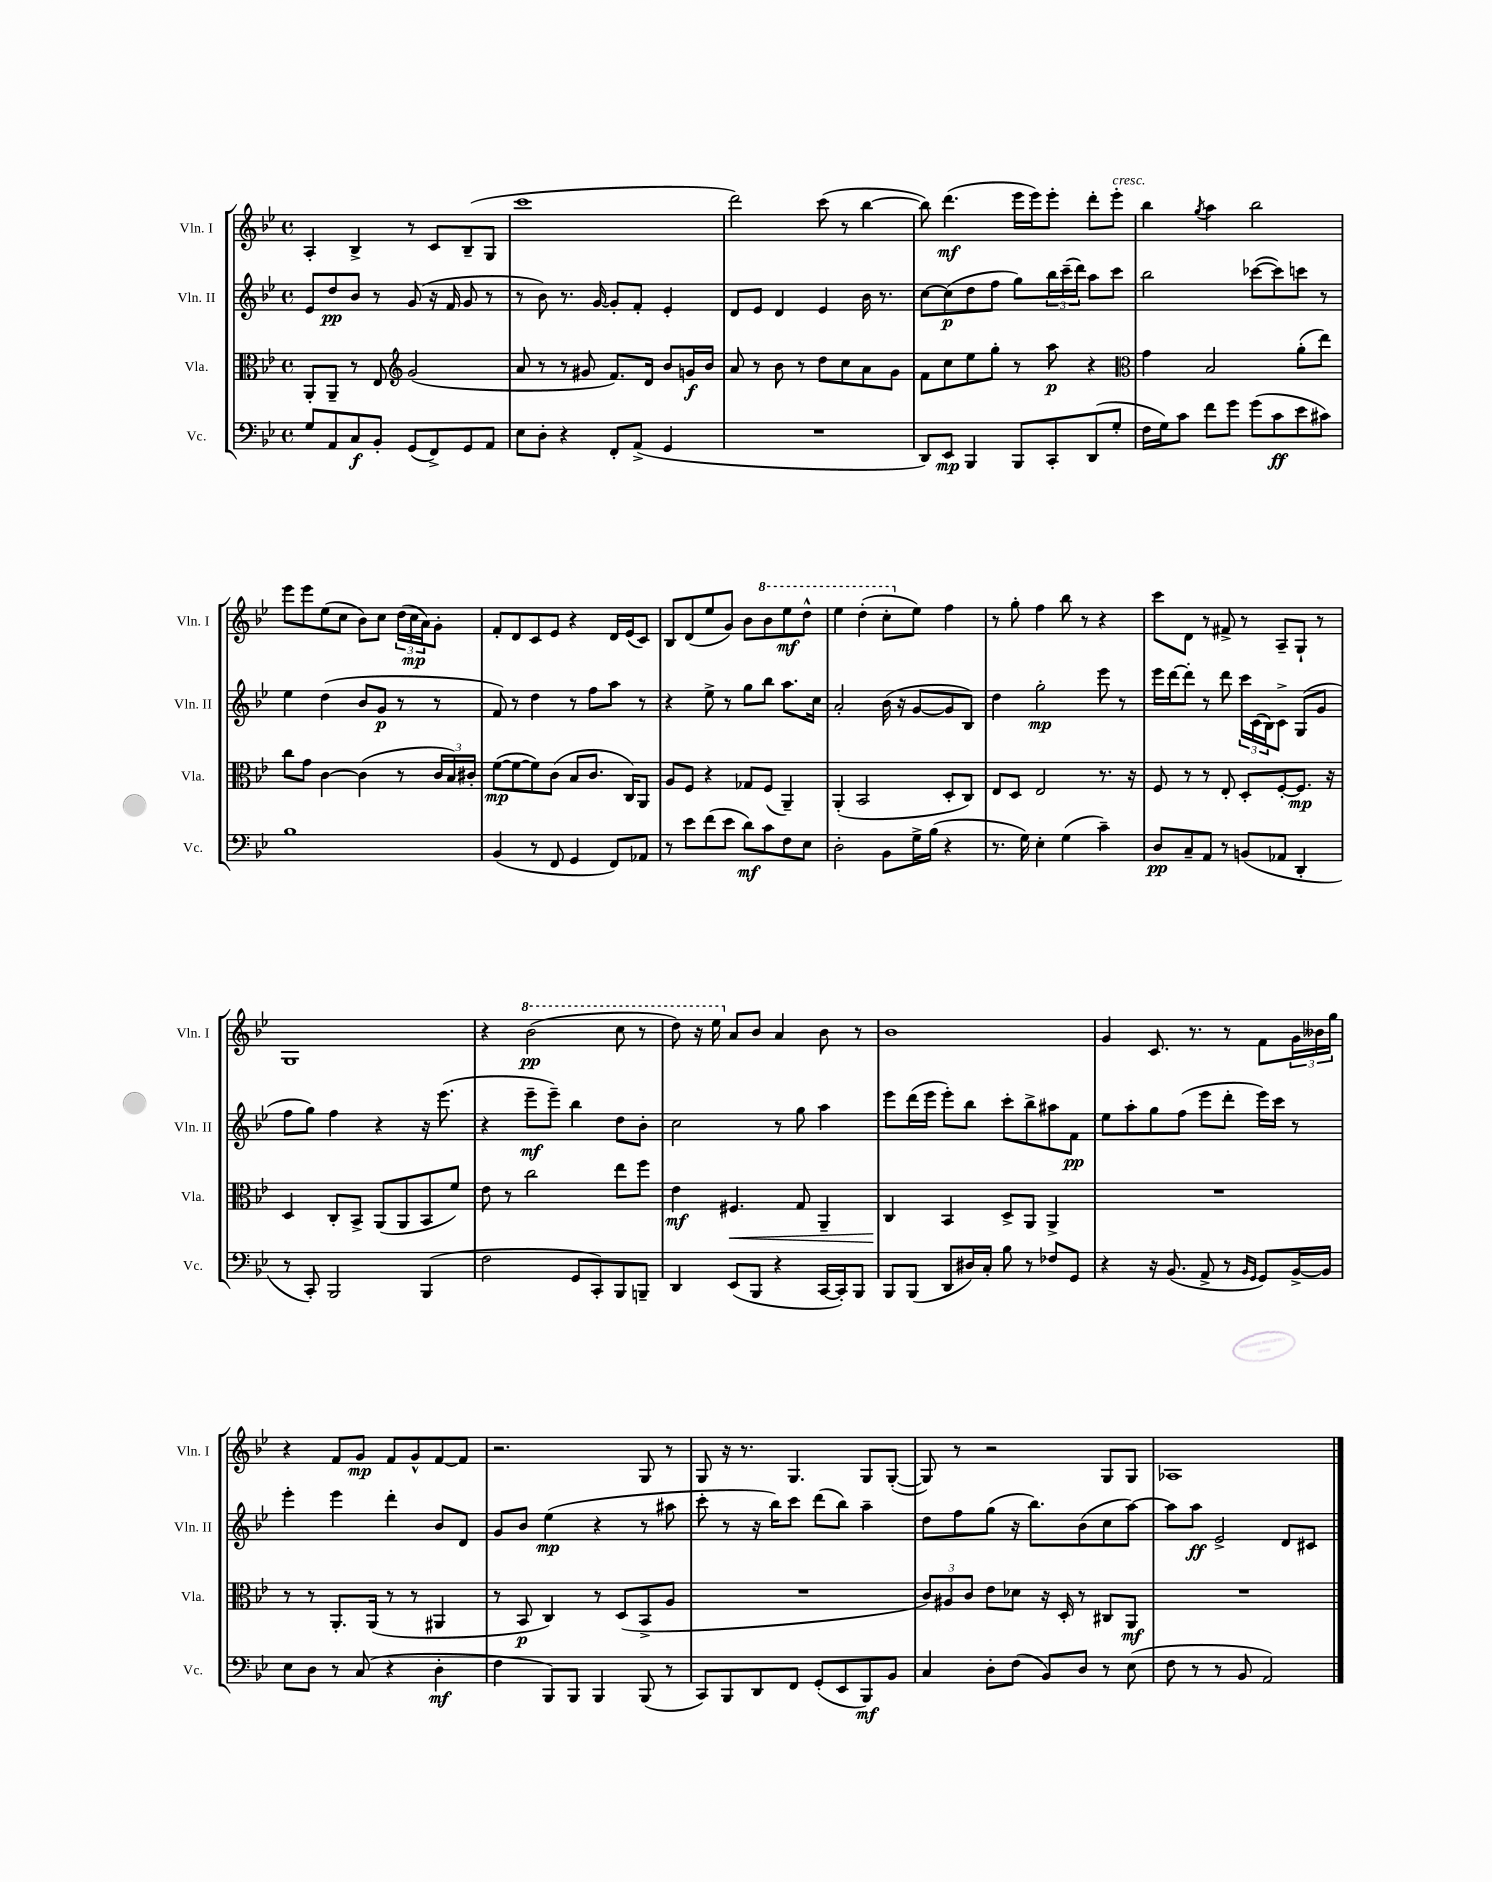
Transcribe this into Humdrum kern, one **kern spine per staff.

**kern	**dynam	**kern	**dynam	**kern	**dynam	**kern	**dynam
*part4	*part4	*part3	*part3	*part2	*part2	*part1	*part1
*staff4	*staff4	*staff3	*staff3	*staff2	*staff2	*staff1	*staff1
*I"Vc.	*	*I"Vla.	*	*I"Vln. II	*	*I"Vln. I	*
*I'Vc.	*	*I'Vla.	*	*I'Vln. II	*	*I'Vln. I	*
*clefF4	*	*clefC3	*	*clefG2	*	*clefG2	*
*k[b-e-]	*	*k[b-e-]	*	*k[b-e-]	*	*k[b-e-]	*
*M4/4	*	*M4/4	*	*M4/4	*	*M4/4	*
*met(c)	*	*met(c)	*	*met(c)	*	*met(c)	*
=15	=15	=15	=15	=15	=15	=15	=15
8G/L	.	8AA'/L	.	8e-/L	.	4A'/	.
8AA/	.	8AA~/J	.	8dd/	pp	.	.
8C/	f	8r	.	8b-/J	.	4B-^/	.
8BB-'/J	.	8E-/	.	8r	.	.	.
*	*	*clefG2	*	*	*	*	*
(8GG/L	.	(2g/	.	(8g/	.	8r	.
8FF^/)	.	.	.	16r	.	8c/L	.
.	.	.	.	16f/	.	.	.
8GG/	.	.	.	8g/	.	(8B-~/	.
8AA/J	.	.	.	8r	.	8G/J	.
=16	=16	=16	=16	=16	=16	=16	=16
8E-\L	.	8a/	.	8r	.	1ccc	.
8D'\J	.	8r	.	8b-\)	.	.	.
4r	.	8r	.	8.r	.	.	.
.	.	8g#X/	.	.	.	.	.
.	.	.	.	[16g/	.	.	.
8FF'/L	.	8.f/L)	.	8g'/L]	.	.	.
(8AA^/J	.	.	.	8f'/J	.	.	.
.	.	16d/Jk	.	.	.	.	.
4GG/	.	8b-/L	.	4e-'/	.	.	.
.	.	16gn/L	f	.	.	.	.
.	.	16b-/JJ	.	.	.	.	.
=17	=17	=17	=17	=17	=17	=17	=17
1r	.	8a/	.	8d/L	.	2ddd\)	.
.	.	8r	.	8e-/J	.	.	.
.	.	8b-\	.	4d/	.	.	.
.	.	8r	.	.	.	.	.
.	.	8dd\L	.	4e-/	.	(8ccc\	.
.	.	8cc\	.	.	.	8r	.
.	.	8a\	.	16b-\	.	[4bb-\	.
.	.	.	.	8.r	.	.	.
.	.	8g\J	.	.	.	.	.
=18	=18	=18	=18	=18	=18	=18	=18
8DD/L)	.	8f\L	.	[8cc\L	.	8bb-\])	.
8EE-/J	mp	8cc\	.	(8cc\]	p	(4.ddd\	mf
4BBB-/	.	8ee-\	.	8dd\	.	.	.
.	.	8gg'\J	.	8ff\J	.	.	.
8BBB-/L	.	8r	.	8gg\L)	.	16eee-\LL	.
.	.	.	.	.	.	16eee-\J)	.
8CC'/	.	8aa\	p	24bb-\L	.	8eee-'\J	.
.	.	.	.	(24ccc~\	.	.	.
.	.	.	.	24ddd\JJ)	.	.	.
(8DD/	.	4r	.	8aa\L	.	8ddd'\L	.
!	!	!	!	!	!	!LO:TX:a:i:t=cresc.	!
8G'/J	.	.	.	8ccc\J	.	8eee-'\J	.
=19	=19	=19	=19	=19	=19	=19	=19
*	*	*clefC3	*	*	*	*	*
16F\LL	.	4g\	.	2bb-\	.	4bb-\	.
16G\J)	.	.	.	.	.	.	.
8c\J	.	.	.	.	.	.	.
.	.	.	.	.	.	8qgg/	.
8f\L	.	2B-/	.	.	.	4aa\	.
8g\J	.	.	.	.	.	.	.
(8g\L	.	.	.	([8ccc-X\L	.	2bb-\	.
8c\	ff	.	.	8ccc-\])	.	.	.
8e-\	.	(8a'\L	.	8cccn\J	.	.	.
8c#X\J)	.	8ee-\J)	.	8r	.	.	.
!!LO:LB:g=z
=20	=20	=20	=20	=20	=20	=20	=20
1B-	.	8cc\L	.	4ee-\	.	8eee-\L	.
.	.	8g\J	.	.	.	8eee-\	.
.	.	[4c\	.	(4dd\	.	(8ee-\	.
.	.	.	.	.	.	8cc\J	.
.	.	(4c\]	.	8b-/L	.	8b-\L)	.
.	.	.	.	8g/J	p	8cc\J	.
.	.	8r	.	8r	.	(24dd\LL	.
.	.	.	.	.	.	24cc\	mp
.	.	.	.	.	.	24a\J)	.
.	.	24c/LL	.	8r	.	8g'\J	.
.	.	24B-/)	.	.	.	.	.
.	.	24c#X'/JJ	.	.	.	.	.
=21	=21	=21	=21	=21	=21	=21	=21
(4BB-/	.	([8f\L	mp	8f/)	.	8f'/L	.
.	.	8f\_	.	8r	.	8d/	.
8r	.	8f\])	.	4dd\	.	8c/	.
8FF/	.	(8c\J	.	.	.	8e-/J	.
4GG/	.	8B-/L	.	8r	.	4r	.
.	.	8.c/J	.	8ff\L	.	.	.
8FF/L)	.	.	.	8aa\J	.	16d/LL	.
.	.	16C/KL)	.	.	.	(16e-/J	.
8AA-X/J	.	8AA/J	.	8r	.	8c/J)	.
=22	=22	=22	=22	=22	=22	=22	=22
8r	.	8A/L	.	4r	.	8B-/L	.
8e-\L	.	8F/J	.	.	.	(8d/	.
(8f\	.	4r	.	8ee-^\	.	8ee-/	.
8e-\J	.	.	.	8r	.	8g/J)	.
8d\L)	mf	8G-X/L	.	8gg\L	.	8b-\L	.
*	*	*	*	*	*	*8va	*
8c\	.	(8F/J	.	8bb-\J	.	8bb-\	.
8F\	.	4AA~/)	.	8.aa\L	.	8eee-\	mf
8E-\J	.	.	.	.	.	8ddd^^\J	.
.	.	.	.	16cc\Jk	.	.	.
=23	=23	=23	=23	=23	=23	=23	=23
2D'\	.	(4AA'/	.	2a'/	.	4eee-\	.
.	.	2BB-/	.	.	.	(4ddd'\	.
8BB-\L	.	.	.	(16b-\	.	8ccc'\L	.
.	.	.	.	16r	.	.	.
*	*	*	*	*	*	*X8va	*
16G^\L	.	.	.	[8g/L	.	8ee-\J)	.
(16B-\JJ	.	.	.	.	.	.	.
4r	.	8D'/L	.	8g/]	.	4ff\	.
.	.	8C/J)	.	8B-/J)	.	.	.
=24	=24	=24	=24	=24	=24	=24	=24
8.r	.	8E-/L	.	4dd\	.	8r	.
.	.	8D/J	.	.	.	8gg'\	.
16G\)	.	.	.	.	.	.	.
4E-'\	.	2E-/	.	2gg'\	mp	4ff\	.
(4G\	.	.	.	.	.	8bb-\	.
.	.	.	.	.	.	8r	.
4c~\)	.	8.r	.	8eee-\	.	4r	.
.	.	.	.	8r	.	.	.
.	.	16r	.	.	.	.	.
=25	=25	=25	=25	=25	=25	=25	=25
8D/L	pp	8F/	.	16eee-\LL	.	8ccc\L	.
.	.	.	.	[16ddd\J	.	.	.
8C~/	.	8r	.	8ddd'\J]	.	8d\J	.
8AA/J	.	8r	.	8r	.	8r	.
8r	.	8E-'/	.	8ddd\	.	8f#X^/	.
(8BBn/L	.	8D'/L	.	24ccc\LL	.	8r	.
.	.	.	.	(24c\	.	.	.
.	.	.	.	24B-\J)	.	.	.
8AA-X/J	.	[8F'/	.	8c^\J	.	8A~/L	.
4DD'/	.	8.F/J]	mp	(8G/L	.	8G`/J	.
.	.	.	.	8g/J	.	8r	.
.	.	16r	.	.	.	.	.
!!LO:LB:g=z
=26	=26	=26	=26	=26	=26	=26	=26
8r	.	4D/	.	8ff\L	.	1G	.
8CC'/)	.	.	.	8gg\J)	.	.	.
2BBB-/	.	8C'/L	.	4ff\	.	.	.
.	.	8BB-^/J	.	.	.	.	.
.	.	(8AA/L	.	4r	.	.	.
.	.	8AA/	.	.	.	.	.
(4BBB-/	.	8BB-/	.	16r	.	.	.
.	.	.	.	(8.eee-\	.	.	.
.	.	8f/J)	.	.	.	.	.
=27	=27	=27	=27	=27	=27	=27	=27
2F\	.	8e-\	.	4r	.	4r	.
.	.	8r	.	.	.	.	.
*	*	*	*	*	*	*8va	*
.	.	2cc\	.	8eee-~\L	mf	(2bb-\	pp
.	.	.	.	8eee-~\J)	.	.	.
8GG/L	.	.	.	4bb-\	.	.	.
8CC'/)	.	.	.	.	.	.	.
8BBB-/	.	8ee-\L	.	8dd\L	.	8ccc\	.
8BBBn~/J	.	8ff\J	.	8b-'\J	.	8r	.
=28	=28	=28	=28	=28	=28	=28	=28
4DD/	.	4e-\	mf	2cc\	.	8ddd\)	.
.	.	.	.	.	.	16r	.
.	.	.	.	.	.	16eee-\	.
!	!	!	!LO:HP:b	!	!	!	!
*	*	*	*	*	*	*X8va	*
(8EE-/L	.	4.F#X/	<	.	.	8a/L	.
8BBB-/J	.	.	.	.	.	8b-/J	.
4r	.	.	.	8r	.	4a/	.
.	.	8G/	.	8gg\	.	.	.
[16CC/LL	.	4AA~/	.	4aa\	.	8b-\	.
16CC'/J])	.	.	.	.	.	.	.
8BBB-/J	.	.	.	.	.	8r	.
=29	=29	=29	=29	=29	=29	=29	=29
8BBB-/L	.	4C/	.	8eee-\L	.	1b-	.
(8BBB-/J	.	.	.	(16ddd\L	.	.	.
.	.	.	.	16eee-\JJ	.	.	.
8DD/L	.	4BB-/	[	8eee-'\L)	.	.	.
16D#X/L)	.	.	.	8bb-\J	.	.	.
16C'/JJ	.	.	.	.	.	.	.
8B-\	.	8D^/L	.	8ccc'\L	.	.	.
8r	.	8AA/J	.	8bb-^\	.	.	.
8F-X/L	.	4AA^/	.	8aa#X\	.	.	.
8GG/J	.	.	.	8f\J	pp	.	.
=30	=30	=30	=30	=30	=30	=30	=30
4r	.	1r	.	8ee-\L	.	4g/	.
.	.	.	.	8aa'\	.	.	.
16r	.	.	.	8gg\	.	8.c/	.
(8.BB-/	.	.	.	.	.	.	.
.	.	.	.	(8ff\J	.	.	.
.	.	.	.	.	.	8.r	.
8AA^/	.	.	.	8eee-\L	.	.	.
8r	.	.	.	8ddd'\J	.	8r	.
16qqBB-/LL	.	.	.	.	.	.	.
16qqGG/JJ	.	.	.	.	.	.	.
8GG/L)	.	.	.	16eee-\LL)	.	8f\L	.
.	.	.	.	16ccc\JJ	.	.	.
[16BB-^/L	.	.	.	8r	.	24g\L	.
.	.	.	.	.	.	24b--X\	.
16BB-/JJ]	.	.	.	.	.	.	.
.	.	.	.	.	.	24gg\JJ	.
!!LO:LB:g=z
=31	=31	=31	=31	=31	=31	=31	=31
8E-\L	.	8r	.	4eee-'\	.	4r	.
8D\J	.	8r	.	.	.	.	.
8r	.	8.AA'/L	.	4eee-\	.	8f/L	.
(8C/	.	.	.	.	.	8g/J	mp
.	.	(16AA/Jk	.	.	.	.	.
4r	.	8r	.	4ddd'\	.	8f/L	.
.	.	8r	.	.	.	8g^^/	.
4D'\	mf	4AA#X/	.	8b-/L	.	[8f/	.
.	.	.	.	8d/J	.	8f/J]	.
=32	=32	=32	=32	=32	=32	=32	=32
4F\	.	8r	.	8g/L	.	2.r	.
.	.	8BB-/	p	8b-/J	.	.	.
8BBB-/L)	.	4C/)	.	(4ee-\	mp	.	.
8BBB-/J	.	.	.	.	.	.	.
4BBB-/	.	8r	.	4r	.	.	.
.	.	(8D/L	.	.	.	.	.
(8BBB-/	.	8BB-^/	.	8r	.	8G/	.
8r	.	8A/J	.	8aa#X\	.	8r	.
=33	=33	=33	=33	=33	=33	=33	=33
8CC/L)	.	1r	.	8ccc'\	.	8G/	.
8BBB-/	.	.	.	8r	.	16r	.
.	.	.	.	.	.	8.r	.
8DD/	.	.	.	16r	.	.	.
.	.	.	.	16bb-\KL)	.	.	.
8FF/J	.	.	.	8ccc\J	.	4.G/	.
(8GG'/L	.	.	.	(8ddd\L	.	.	.
8EE-/	.	.	.	8bb-\J)	.	.	.
8BBB-/)	mf	.	.	4aa~\	.	8G/L	.
8BB-/J	.	.	.	.	.	([8G'/J	.
=34	=34	=34	=34	=34	=34	=34	=34
4C/	.	12c/L)	.	8dd\L	.	8G/])	.
.	.	12A#X/	.	.	.	.	.
.	.	.	.	8ff\	.	8r	.
.	.	12c/J	.	.	.	.	.
8D'\L	.	8e-\L	.	(8gg\J	.	2r	.
(8F\J	.	8d-X\J	.	16r	.	.	.
.	.	.	.	8.bb-\L)	.	.	.
8BB-/L)	.	16r	.	.	.	.	.
.	.	16D'/	.	.	.	.	.
8D/J	.	8r	.	(8b-\	.	.	.
8r	.	8C#X/L	.	8cc\	.	8G/L	.
(8E-\	.	8AA/J	mf	[8aa\J)	.	8G/J	.
=35	=35	=35	=35	=35	=35	=35	=35
8F\	.	1r	.	8aa\L]	.	1A-X	.
8r	.	.	.	8aa\J	ff	.	.
8r	.	.	.	2e-^/	.	.	.
8BB-/	.	.	.	.	.	.	.
2AA/)	.	.	.	.	.	.	.
.	.	.	.	8d/L	.	.	.
.	.	.	.	8c#X/J	.	.	.
==	==	==	==	==	==	==	==
*-	*-	*-	*-	*-	*-	*-	*-
